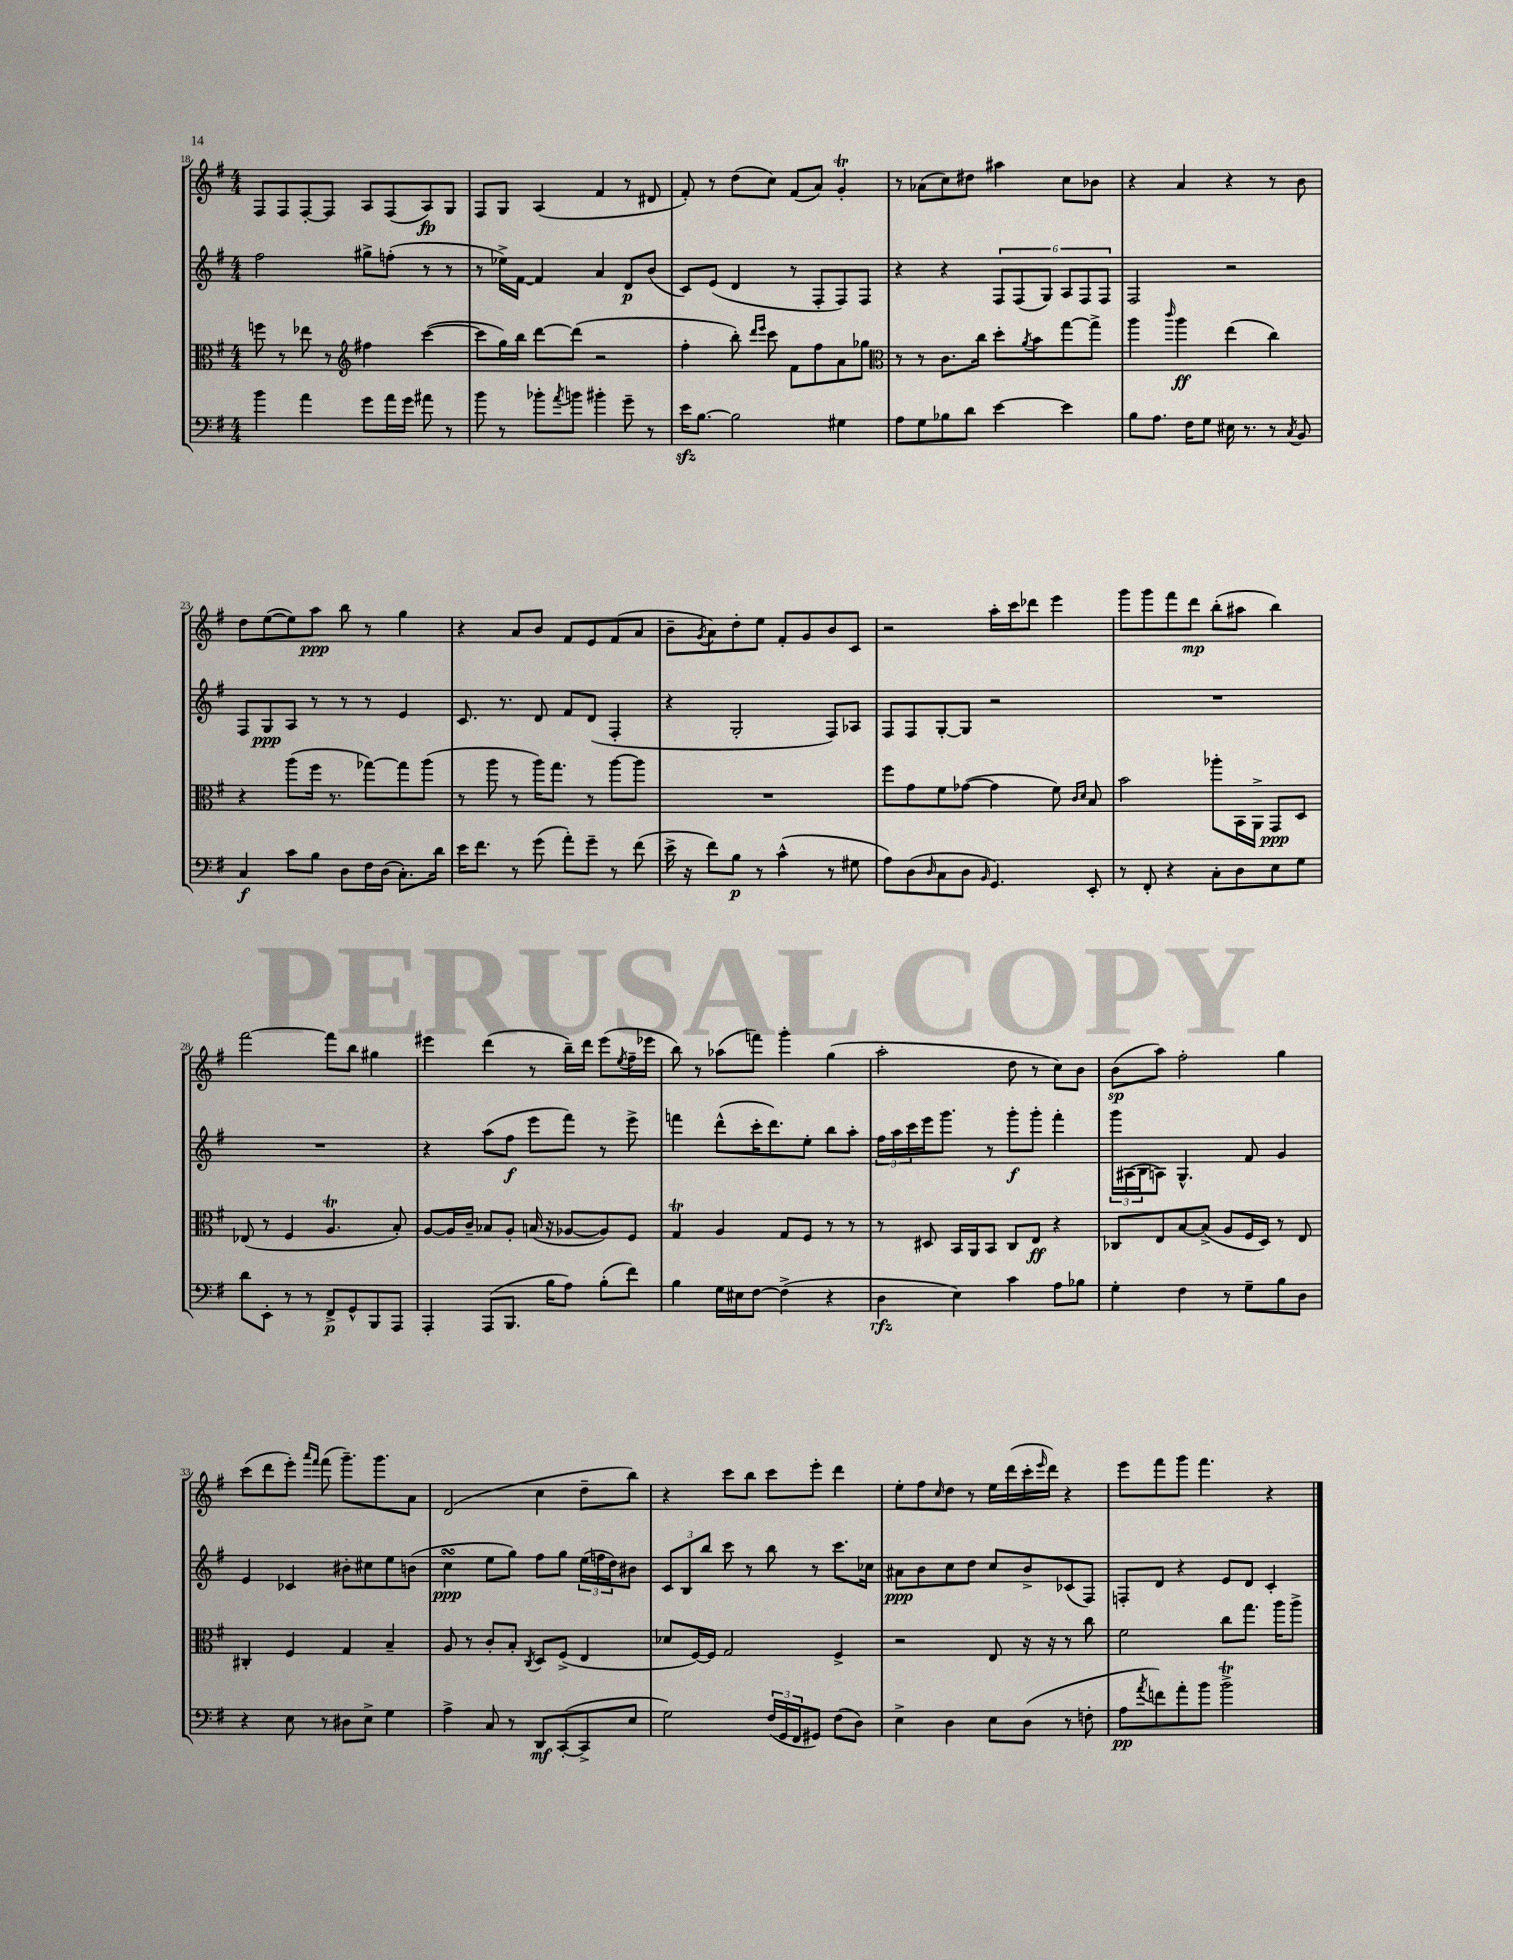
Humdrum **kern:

**kern	**dynam	**kern	**dynam	**kern	**dynam	**kern	**dynam
*part4	*part4	*part3	*part3	*part2	*part2	*part1	*part1
*staff4	*staff4	*staff3	*staff3	*staff2	*staff2	*staff1	*staff1
*clefF4	*	*clefC3	*	*clefG2	*	*clefG2	*
*k[f#]	*	*k[f#]	*	*k[f#]	*	*k[f#]	*
*M4/4	*	*M4/4	*	*M4/4	*	*M4/4	*
=18	=18	=18	=18	=18	=18	=18	=18
4b\	.	8ffn\	.	2ff#\	.	8F#/L	.
.	.	8r	.	.	.	8F#/	.
4a\	.	8ee-X\	.	.	.	[8F#'/	.
.	.	8r	.	.	.	8F#/J]	.
*	*	*clefG2	*	*	*	*	*
8g\L	.	4ff#X\	.	8gg#X^\L	.	8A/L	.
16a\L	.	.	.	(8ffn'\J	.	(8F#/	.
16g\JJ	.	.	.	.	.	.	.
8a#X\	.	([4ccc\	.	8r	.	8A/)	fp
8r	.	.	.	8r	.	8G/J	.
=19	=19	=19	=19	=19	=19	=19	=19
8b\	.	8ccc\L]	.	8r	.	8F#/L	.
8r	.	16gg\L)	.	16ee-X^\LL)	.	8G/J	.
.	.	16bb\JJ	.	[16f#\JJ	.	.	.
8b-X'\L	.	[8ddd\L	.	4f#/]	.	(4A/	.
8qa/	.	.	.	.	.	.	.
8bn\J	.	(8ddd\J]	.	.	.	.	.
4b#X'\	.	2r	.	4a/	.	4f#/	.
8g~\	.	.	.	8d/L	p	8r	.
8r	.	.	.	(8b/J	.	8d#X/	.
=20	=20	=20	=20	=20	=20	=20	=20
16ezz\KL	.	4ff#'\	.	8c/L)	.	8f#'/)	.
[8.B\J	.	.	.	.	.	.	.
.	.	.	.	(8e/J	.	8r	.
2B\]	.	8bb'\)	.	4d/	.	(8dd\L	.
.	.	16qqddd/LL	.	.	.	.	.
.	.	16qqeee/JJ	.	.	.	.	.
.	.	8ccc\	.	.	.	8cc\J)	.
.	.	8f#\L	.	8r	.	(8f#/L	.
.	.	8ff#\	.	8F#'/L	.	8a/J)	.
4G#X\	.	8a\	.	8F#/)	.	4gT'/	.
.	.	8gg-X\J	.	8F#/J	.	.	.
=21	=21	=21	=21	=21	=21	=21	=21
*	*	*clefC3	*	*	*	*	*
8A\L	.	8r	.	4r	.	8r	.
8G\	.	8r	.	.	.	(8a-X\L	.
8B-X\	.	8.c\L	.	4r	.	8cc\)	.
8d\J	.	.	.	.	.	8dd#X\J	.
.	.	16cc\Jk	.	.	.	.	.
[4e\	.	8dd'\L	.	12F#/L	.	4aa#X\	.
.	.	.	.	(12F#/	.	.	.
.	.	8qa/	.	.	.	.	.
.	.	8b\	.	.	.	.	.
.	.	.	.	12G/J)	.	.	.
4e\]	.	[8gg\	.	12A/L	.	8cc\L	.
.	.	.	.	12F#/	.	.	.
.	.	8gg^\J]	.	.	.	8b-X\J	.
.	.	.	.	12F#/J	.	.	.
=22	=22	=22	=22	=22	=22	=22	=22
8B\L	.	4aa\	.	2F#/	.	4r	.
8.A\J	.	.	.	.	.	.	.
.	.	16qqccc/	.	.	.	.	.
.	.	4aa\	ff	.	.	4a/	.
16F#\KL	.	.	.	.	.	.	.
8G\J	.	.	.	.	.	.	.
16E#X\	.	(4ee\	.	2r	.	4r	.
8.r	.	.	.	.	.	.	.
8r	.	4cc\)	.	.	.	8r	.
8qC/	.	.	.	.	.	.	.
8BB/	.	.	.	.	.	8b\	.
!!LO:LB:g=z
=23	=23	=23	=23	=23	=23	=23	=23
4C/	f	4r	.	8F#/L	.	8dd\L	.
.	.	.	.	8G/	ppp	([8ee\	.
8c\L	.	(8aa\L	.	8A/J	.	8ee\])	.
8B\J	.	16ff#\Jk	.	8r	.	8aa\J	ppp
.	.	8.r	.	.	.	.	.
8D\L	.	.	.	8r	.	8bb\	.
16F#\L	.	[8gg-X\L)	.	8r	.	8r	.
(16D\JJ	.	.	.	.	.	.	.
8.C'\L)	.	8gg-\]	.	4e/	.	4gg\	.
.	.	(8aa\J	.	.	.	.	.
16d\Jk	.	.	.	.	.	.	.
=24	=24	=24	=24	=24	=24	=24	=24
16e\KL	.	8r	.	8.c/	.	4r	.
8.f#\J	.	.	.	.	.	.	.
.	.	8aa\	.	.	.	.	.
.	.	.	.	8.r	.	.	.
8r	.	8r	.	.	.	8a/L	.
(8g\	.	16aa\KL)	.	8d/	.	8b/J	.
.	.	8.gg\J	.	.	.	.	.
8a'\L)	.	.	.	8f#/L	.	8f#/L	.
8g~\J	.	8r	.	(8d/J	.	8e/	.
8r	.	[8aa\L	.	4F#'/	.	(8f#/	.
(8f#\	.	8aa\J]	.	.	.	8a/J	.
=25	=25	=25	=25	=25	=25	=25	=25
16e^\	.	1r	.	4r	.	8b~\L	.
16r	.	.	.	.	.	.	.
.	.	.	.	.	.	8qg/	.
8f#\L)	.	.	.	.	.	8a\)	.
8B\J	p	.	.	2G'/	.	8dd'\	.
8r	.	.	.	.	.	8ee\J	.
(4c^^\	.	.	.	.	.	8f#'/L	.
.	.	.	.	.	.	8g/	.
8r	.	.	.	8F#/L)	.	8b/	.
8G#X\	.	.	.	8A-X/J	.	8c/J	.
=26	=26	=26	=26	=26	=26	=26	=26
8A\L)	.	8ff#\L	.	8F#/L	.	2r	.
(8D\	.	8g\	.	8F#/	.	.	.
16qqD/	.	.	.	.	.	.	.
8C\	.	8f#\	.	[8G'/	.	.	.
8D\J	.	([8g-X\J	.	8G/J]	.	.	.
16qqBB/	.	.	.	.	.	.	.
4.GG/)	.	4g-\]	.	2r	.	16aa'\LL	.
.	.	.	.	.	.	16ccc\J	.
.	.	.	.	.	.	8ddd-X\J	.
.	.	8f#\)	.	.	.	4eee\	.
.	.	16qqc/LL	.	.	.	.	.
.	.	16qqd/JJ	.	.	.	.	.
8EE'/	.	8B/	.	.	.	.	.
=27	=27	=27	=27	=27	=27	=27	=27
8r	.	2b\	.	1r	.	8ggg\L	.
8FF#'/	.	.	.	.	.	8ggg\	.
4r	.	.	.	.	.	8fff#\	.
.	.	.	.	.	.	8ddd\J	mp
8C'\L	.	8aa-X'\L	.	.	.	(8bb'\L	.
8D\	.	16BB\L	.	.	.	8aa#X\J	.
.	.	16AA^\JJ	.	.	.	.	.
8E\	.	8GG/L	ppp	.	.	4bb\)	.
8G\J	.	8D/J	.	.	.	.	.
!!LO:LB:g=z
=28	=28	=28	=28	=28	=28	=28	=28
8d\L	.	(8E-X/	.	1r	.	[2fff#\	.
8EE'\J	.	8r	.	.	.	.	.
8r	.	4F#/	.	.	.	.	.
8r	.	.	.	.	.	.	.
8FF#^/L	p	4.AT/	.	.	.	8fff#\L]	.
8GG^^/	.	.	.	.	.	8bb\J	.
8BBB/	.	.	.	.	.	4gg#X\	.
8AAA/J	.	8B'/)	.	.	.	.	.
=29	=29	=29	=29	=29	=29	=29	=29
4AAA'/	.	[8A/L	.	4r	.	4eee#X\	.
.	.	16A/L]	.	.	.	.	.
.	.	16c~/JJ	.	.	.	.	.
(8AAA/L	.	8B-X/L	.	(8aa\L	.	(4ddd\	.
8.BBB/J	.	8A'/J	.	8ff#\J	f	.	.
.	.	(16Bn/	.	8eee\L	.	8r	.
16B\KL	.	16r	.	.	.	.	.
8A\J)	.	[8A-X/L	.	8fff#\J)	.	16bb~\LL)	.
.	.	.	.	.	.	16ddd\JJ	.
(8B'\L	.	8A-/])	.	8r	.	(8eee#\L	.
.	.	.	.	.	.	8qee/	.
8f#\J)	.	8F#/J	.	8eee^\	.	16ff#~\L	.
.	.	.	.	.	.	16eee-X\JJ	.
=30	=30	=30	=30	=30	=30	=30	=30
4B\	.	4GT/	.	4fffn\	.	8bb\)	.
.	.	.	.	.	.	8r	.
16G\LL	.	4A/	.	(8ddd^^\L	.	(8aa-X\L	.
16E#X\J	.	.	.	.	.	.	.
[8F#\J	.	.	.	16ccc'\K	.	8fffn\J)	.
.	.	.	.	8.ddd\)	.	.	.
(4F#^\]	.	8G/L	.	.	.	4ggg'\	.
.	.	8F#/J	.	8ee'\J	.	.	.
4r	.	8r	.	8bb\L	.	(4gg\	.
.	.	8r	.	8aa'\J	.	.	.
=31	=31	=31	=31	=31	=31	=31	=31
4D\	rfz	8r	.	24ff#\LL	.	2aa'\	.
.	.	.	.	24aa\	.	.	.
.	.	.	.	24ccc\	.	.	.
.	.	8D#X/	.	16eee\J	.	.	.
.	.	.	.	8.ggg\J	.	.	.
4E\)	.	16BB/LL	.	.	.	.	.
.	.	16AA/J	.	.	.	.	.
.	.	8BB/J	.	8r	.	.	.
4c\	.	8C/L	.	8ggg'\L	f	8dd\	.
.	.	8E/J	ff	8ggg'\J	.	8r	.
8A\L	.	4r	.	4fff#'\	.	8cc\L)	.
8B-X\J	.	.	.	.	.	8b\J	.
=32	=32	=32	=32	=32	=32	=32	=32
4G'\	.	8C-X/L	.	24ggg\LL	.	(8b\L	sp
.	.	.	.	(24A#X\	.	.	.
.	.	.	.	24B\J	.	.	.
.	.	8E/	.	8An\J)	.	8aa\J)	.
4F#\	.	[8B/	.	4.G^^/	.	2ff#'\	.
.	.	(8B^/J]	.	.	.	.	.
8r	.	8A/L	.	.	.	.	.
8G~\L	.	16F#/L	.	8f#/	.	.	.
.	.	16D/JJ)	.	.	.	.	.
8B\	.	8r	.	4g/	.	4gg\	.
8D\J	.	8E/	.	.	.	.	.
!!LO:LB:g=z
=33	=33	=33	=33	=33	=33	=33	=33
4r	.	4C#X'/	.	4e/	.	(8ccc\L	.
.	.	.	.	.	.	8ddd\	.
8E\	.	4F#/	.	4c-X/	.	8eee'\J)	.
.	.	.	.	.	.	16qqaaa/LL	.
.	.	.	.	.	.	16qqfff#/JJ	.
8r	.	.	.	.	.	(8fff#\	.
8D#X\L	.	4G/	.	8b#X'\L	.	8.ggg~\L)	.
8E^\J	.	.	.	8cc#X\	.	.	.
.	.	.	.	.	.	8.ggg\	.
4G\	.	4B~/	.	8ee\	.	.	.
.	.	.	.	(8bn\J	.	8a\J	.
=34	=34	=34	=34	=34	=34	=34	=34
4A^\	.	8A/	.	4ccsSSs\	ppp	(2d/	.
.	.	8r	.	.	.	.	.
8C/	.	8c'/L	.	8ee\L	.	.	.
8r	.	8B'/J	.	8gg\J)	.	.	.
.	.	8qC/	.	.	.	.	.
8DD/L	mf	8D/L	.	8ff#\L	.	4cc\	.
([8CC'/	.	(8F#^/J	.	8gg\J	.	.	.
8CC^/]	.	4E/	.	(24ee\LL	.	8dd~\L	.
.	.	.	.	24ffn\	.	.	.
.	.	.	.	24dd\J)	.	.	.
8E/J	.	.	.	8b#X\J	.	8bb\J)	.
=35	=35	=35	=35	=35	=35	=35	=35
2G\)	.	8d-X/L	.	12c/L	.	4r	.
.	.	.	.	12B/	.	.	.
.	.	[16F#/L)	.	.	.	.	.
.	.	.	.	12bb/J	.	.	.
.	.	16F#/JJ]	.	.	.	.	.
.	.	2G/	.	8ccc\	.	8ccc\L	.
.	.	.	.	8r	.	8bb\J	.
(24F#/LL	.	.	.	8bb\	.	8ccc\L	.
24GG/	.	.	.	.	.	.	.
24FF#/J	.	.	.	.	.	.	.
8GG#X/J)	.	.	.	8r	.	8eee'\J	.
(8F#\L	.	4F#^/	.	8.ccc\L	.	4ddd\	.
8D\J)	.	.	.	.	.	.	.
.	.	.	.	16cc-X\Jk	.	.	.
=36	=36	=36	=36	=36	=36	=36	=36
4E^\	.	2r	.	8a#X\L	ppp	8ee'\L	.
.	.	.	.	8b\	.	8ff#\	.
.	.	.	.	.	.	16qqcc/	.
4D\	.	.	.	8cc\	.	8dd\J	.
.	.	.	.	8dd\J	.	8r	.
8E\L	.	8E/	.	8cc/L	.	16ee\LL	.
.	.	.	.	.	.	(16ddd\	.
(8D\J	.	16r	.	8b^/	.	16ccc'\	.
.	.	.	.	.	.	16qqeee/	.
.	.	16r	.	.	.	16ddd\JJ)	.
8r	.	8r	.	(8c-X/	.	4r	.
8Fn'\	.	8cc\	.	8F#/J)	.	.	.
=37	=37	=37	=37	=37	=37	=37	=37
8A\L	pp	2f#\	.	8Fn'/L	.	8eee\L	.
8qa/	.	.	.	.	.	.	.
8fn\)	.	.	.	8d/J	.	8fff#\	.
8a'\	.	.	.	4r	.	8ggg\J	.
8b\J	.	.	.	.	.	4.fff#\	.
2bt^\	.	8cc\L	.	8e/L	.	.	.
.	.	8.gg\J	.	8d/J	.	.	.
.	.	.	.	4c'/	.	4r	.
.	.	16aa\KL	.	.	.	.	.
.	.	8aa^\J	.	.	.	.	.
==	==	==	==	==	==	==	==
*-	*-	*-	*-	*-	*-	*-	*-
